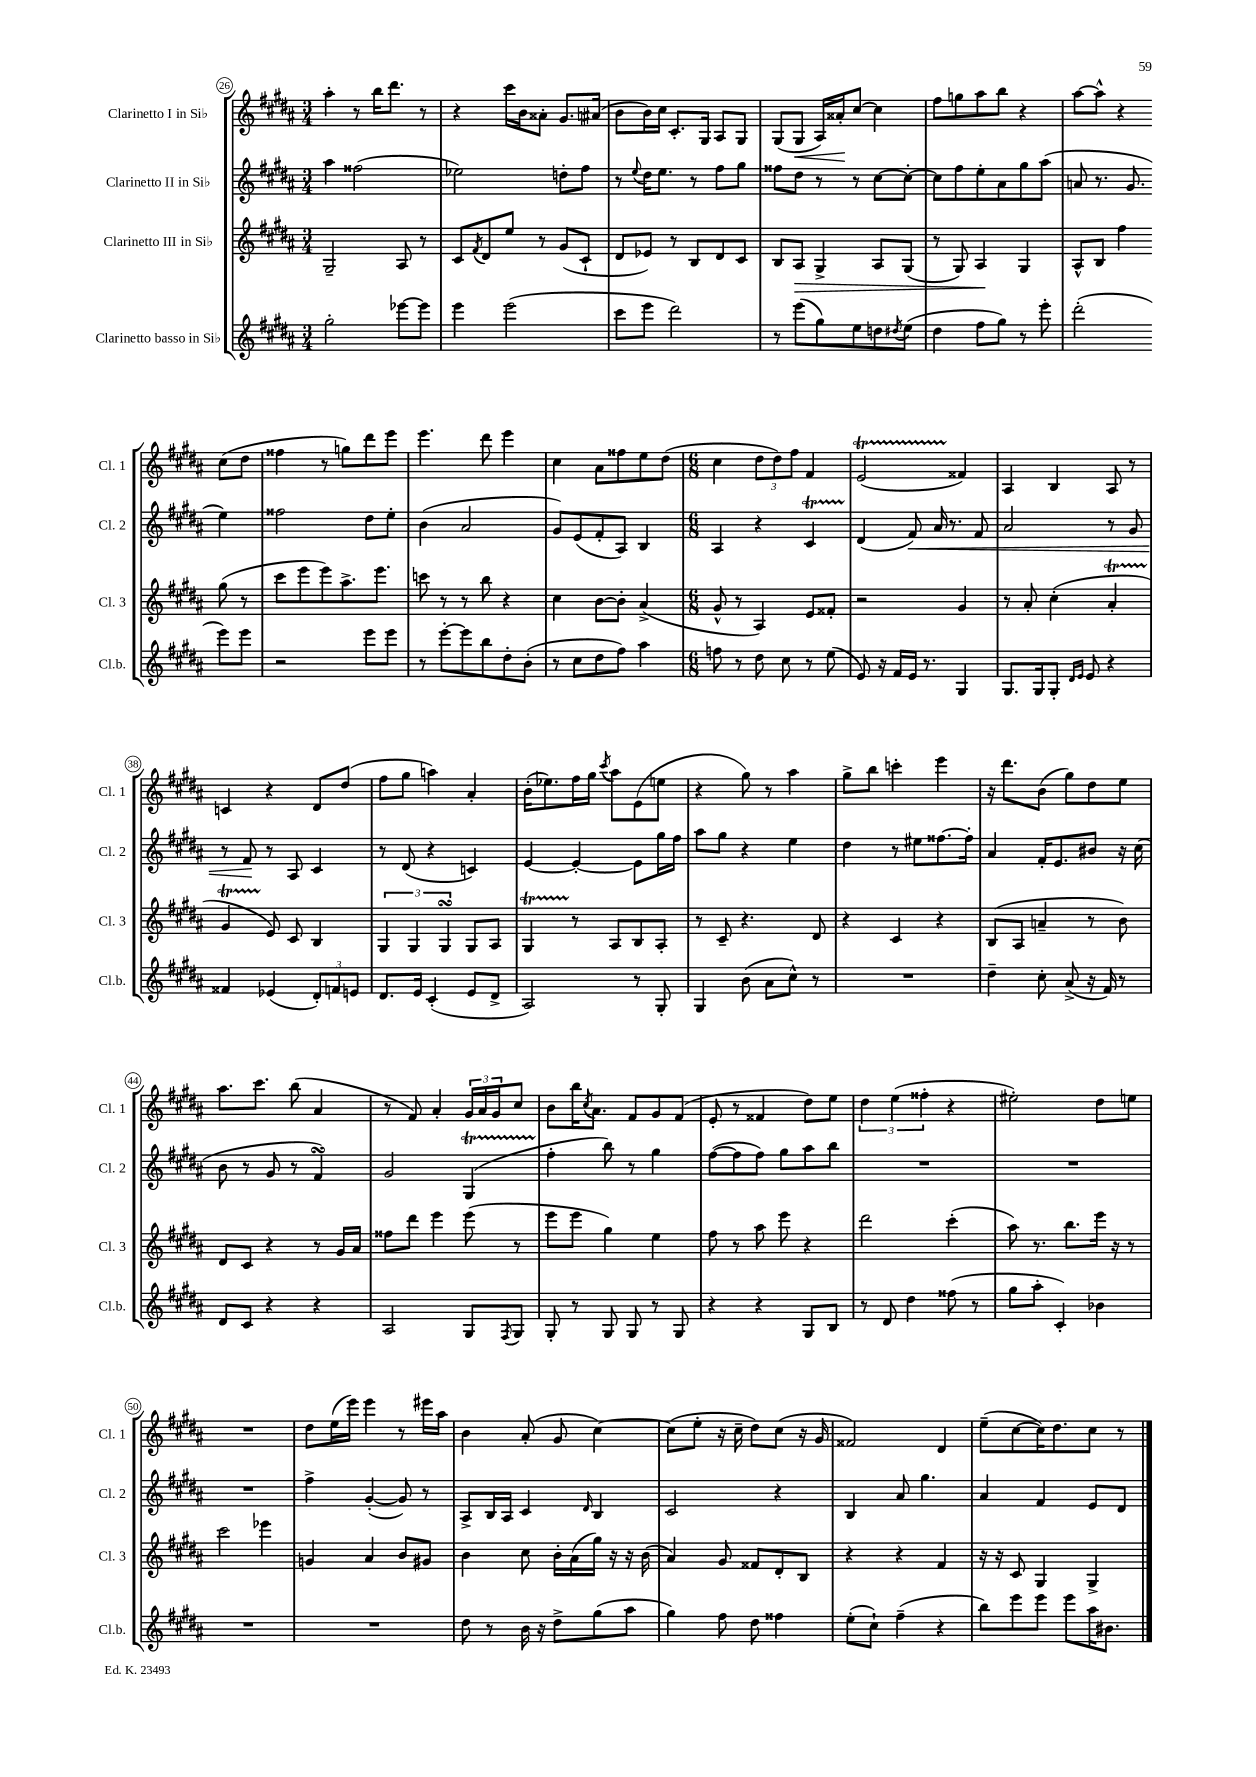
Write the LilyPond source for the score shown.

<<
\new StaffGroup <<
\new Staff = "s0" \with { instrumentName = "Clarinetto I in Sib" shortInstrumentName = "Cl. 1" } {
    \clef treble \key b \major \numericTimeSignature \time 3/4
    ais''4-. r8 b''16 dis'''8. r8 |
    r4 cis'''16 b'16 aisis'8-. gis'8. ais'16( |
    b'8 b'16) cis''16 cis'8.-. gis16 ais8 gis8 |
    gis8( gis8\< ais16) aisis'16-.\! cis''8~ cis''4 |
    fis''8 g''8 ais''8 b''8 r4 |
    ais''8~ ais''8-^ r4 cis''8( dis''8 |
    fisis''4 r8 g''8) dis'''8 e'''8 |
    e'''4. dis'''8 e'''4 |
    cis''4 ais'8 fisis''8 e''8 dis''8( |
    \numericTimeSignature \time 6/8 cis''4 \tuplet 3/2 { dis''8 dis''8) fis''8 } fis'4 |
    e'2\startTrillSpan( fisis'4\stopTrillSpan) |
    ais4 b4 ais8 r8 |
    c'4 r4 dis'8 dis''8( |
    fis''8 gis''8 a''4) ais'4-. |
    b'16-.( ees''8.) fis''16 gis''16 \acciaccatura { cis'''8 } ais''8 e'8( e''8 |
    r4 gis''8) r8 ais''4 |
    gis''8-> b''8 c'''4-. e'''4 |
    r16 dis'''8. b'8( gis''8) dis''8 e''8 |
    ais''8. cis'''8. b''8( ais'4 |
    r8 fis'8) ais'4-. \tuplet 3/2 { gis'16 ais'16 gis'16 } cis''8 |
    b'8 b''16 \acciaccatura { cis''8 } ais'8. fis'8 gis'8 fis'8( |
    e'8-. r8 fisis'4 dis''8) e''8 |
    \tuplet 3/2 { dis''4 e''4( fisis''4-. } r4 |
    eis''2-.) dis''8 e''8 |
    R2. |
    dis''8 e''16( e'''16) e'''4 r8 eis'''16 ais''16 |
    b'4 ais'8-.( gis'8 cis''4~) |
    cis''8( e''8-. r16 cis''16-- dis''8) cis''8( r16 gis'16 |
    fisis'2) dis'4 |
    e''8--( cis''8~ cis''16) dis''8. cis''8 r8 \bar "|." |
}
\new Staff = "s1" \with { instrumentName = "Clarinetto II in Sib" shortInstrumentName = "Cl. 2" } {
    \clef treble \key b \major \numericTimeSignature \time 3/4
    ais''4 fisis''2( |
    ees''2) d''8-. fis''8 |
    r8 \appoggiatura { e''8 } dis''16 e''8. r8 fis''8 gis''8 |
    fisis''8 dis''8 r8 r8 cis''8~ cis''8~-. |
    cis''8 fis''8 e''8-. ais'8 gis''8 ais''8( |
    a'8 r8. gis'8. e''4) |
    fisis''2 dis''8 e''8-. |
    b'4( ais'2 |
    gis'8) e'8( fis'8-. ais8) b4 |
    \numericTimeSignature \time 6/8 ais4 r4 cis'4\startTrillSpan |
    dis'4\stopTrillSpan( fis'8\<) ais'16 r8. fis'8 |
    ais'2 r8 gis'8 |
    r8 fis'8\! r8 ais8 cis'4 |
    r8 dis'8( r4 c'4) |
    e'4~ e'4~-. e'8 gis''16 fis''16 |
    ais''8 gis''8 r4 e''4 |
    dis''4 r8 eis''8 fisis''8.~ fisis''16-. |
    ais'4 fis'16-. e'8. bis'8 r16 cis''16( |
    b'8 r8 gis'8 r8 fis'4\turn) |
    gis'2 gis4\startTrillSpan( |
    fis''4-.\stopTrillSpan b''8) r8 gis''4 |
    fis''8~( fis''8 fis''8) gis''8 ais''8 b''8 |
    R2. |
    R2. |
    R2. |
    fis''4-> gis'4~-.( gis'8) r8 |
    ais8-> b16 ais16 cis'4 \grace { dis'16 } b4 |
    cis'2 r4 |
    b4 ais'8 gis''4. |
    ais'4 fis'4 e'8 dis'8 \bar "|." |
}
\new Staff = "s2" \with { instrumentName = "Clarinetto III in Sib" shortInstrumentName = "Cl. 3" } {
    \clef treble \key b \major \numericTimeSignature \time 3/4
    gis2-- ais8 r8 |
    cis'8 \acciaccatura { fis'8 } dis'8 e''8 r8 gis'8( cis'8-! |
    dis'8 ees'8) r8 b8 dis'8 cis'8 |
    b8 ais8\> gis4-> ais8 gis8( |
    r8 gis8) ais4\! gis4 |
    ais8-^ b8 fis''4 gis''8( r8 |
    cis'''8 e'''8 e'''8) ais''8.-> e'''8. |
    c'''8 r8 r8 b''8 r4 |
    cis''4 b'8~ b'8-. ais'4->( |
    \numericTimeSignature \time 6/8 gis'8-^ r8 ais4) e'8 fisis'8-. |
    r2 gis'4 |
    r8 ais'8-. cis''4-.( ais'4-.\startTrillSpan |
    gis'4 e'8\stopTrillSpan) cis'8 b4 |
    \tuplet 3/2 { gis4 gis4 gis4\turn } gis8 ais8 |
    gis4\startTrillSpan r8\stopTrillSpan ais8 b8 ais8-. |
    r8 cis'8-- r4. dis'8 |
    r4 cis'4 r4 |
    b8( ais8 a'4-- r8 b'8) |
    dis'8 cis'8 r4 r8 gis'16 ais'16 |
    fisis''8 dis'''8 e'''4 e'''8( r8 |
    e'''8 e'''8 gis''4) e''4 |
    fis''8 r8 ais''8 e'''8 r4 |
    dis'''2 cis'''4-.( |
    ais''8) r8. b''8. e'''16 r16 r8 |
    cis'''2 ees'''4 |
    g'4 ais'4 b'8 gis'8 |
    b'4 cis''8 b'16-. ais'16( gis''16) r16 r16 b'16( |
    ais'4) gis'8 fisis'8 dis'8-. b8 |
    r4 r4 fis'4 |
    r16 r16 cis'8 gis4 gis4-> \bar "|." |
}
\new Staff = "s3" \with { instrumentName = "Clarinetto basso in Sib" shortInstrumentName = "Cl.b." } {
    \clef treble \key b \major \numericTimeSignature \time 3/4
    gis''2-. ees'''8~ ees'''8 |
    e'''4 e'''2( |
    cis'''8 e'''8 dis'''2) |
    r8 e'''8( gis''8) e''8 d''8 \acciaccatura { dis''8 } e''8( |
    dis''4 fis''8 gis''8) r8 e'''8-. |
    dis'''2-.( e'''8) e'''8 |
    r2 e'''8 e'''8 |
    r8 e'''8~-. e'''8 b''8 dis''8-. b'8-.( |
    r8 cis''8 dis''8 fis''8) ais''4 |
    \numericTimeSignature \time 6/8 f''8 r8 dis''8 cis''8 r8 e''8( |
    e'8) r16 fis'16 e'16 r8. gis4 |
    gis8. gis16 gis8-. \grace { dis'16 e'16 } e'8 r4 |
    fisis'4 ees'4( \tuplet 3/2 { dis'8-.) f'8 e'8 } |
    dis'8. e'16 cis'4-.( e'8 dis'8-> |
    ais2) r8 gis8-. |
    gis4 b'8( ais'8 cis''8-^) r8 |
    R2. |
    dis''4-- cis''8-. ais'8->( r16 fis'16) r8 |
    dis'8 cis'8 r4 r4 |
    ais2 gis8 \acciaccatura { fis8 } gis8 |
    gis8-. r8 gis8 gis8 r8 gis8 |
    r4 r4 gis8 b8 |
    r8 dis'8 dis''4 fisis''8( r8 |
    gis''8 ais''8-. cis'4-.) bes'4 |
    R2. |
    R2. |
    dis''8 r8 b'16 r16 dis''8-> gis''8( ais''8 |
    gis''4) fis''8 dis''8 fisis''4 |
    e''8-.( cis''8-!) fis''4--( r4 |
    b''8) e'''8 e'''8 e'''8 ais''16 bis'8. \bar "|." |
}
>>
>>
\layout { \context { \Score currentBarNumber = #26 \override BarNumber.stencil = #(make-stencil-circler 0.1 0.3 ly:text-interface::print) } }
